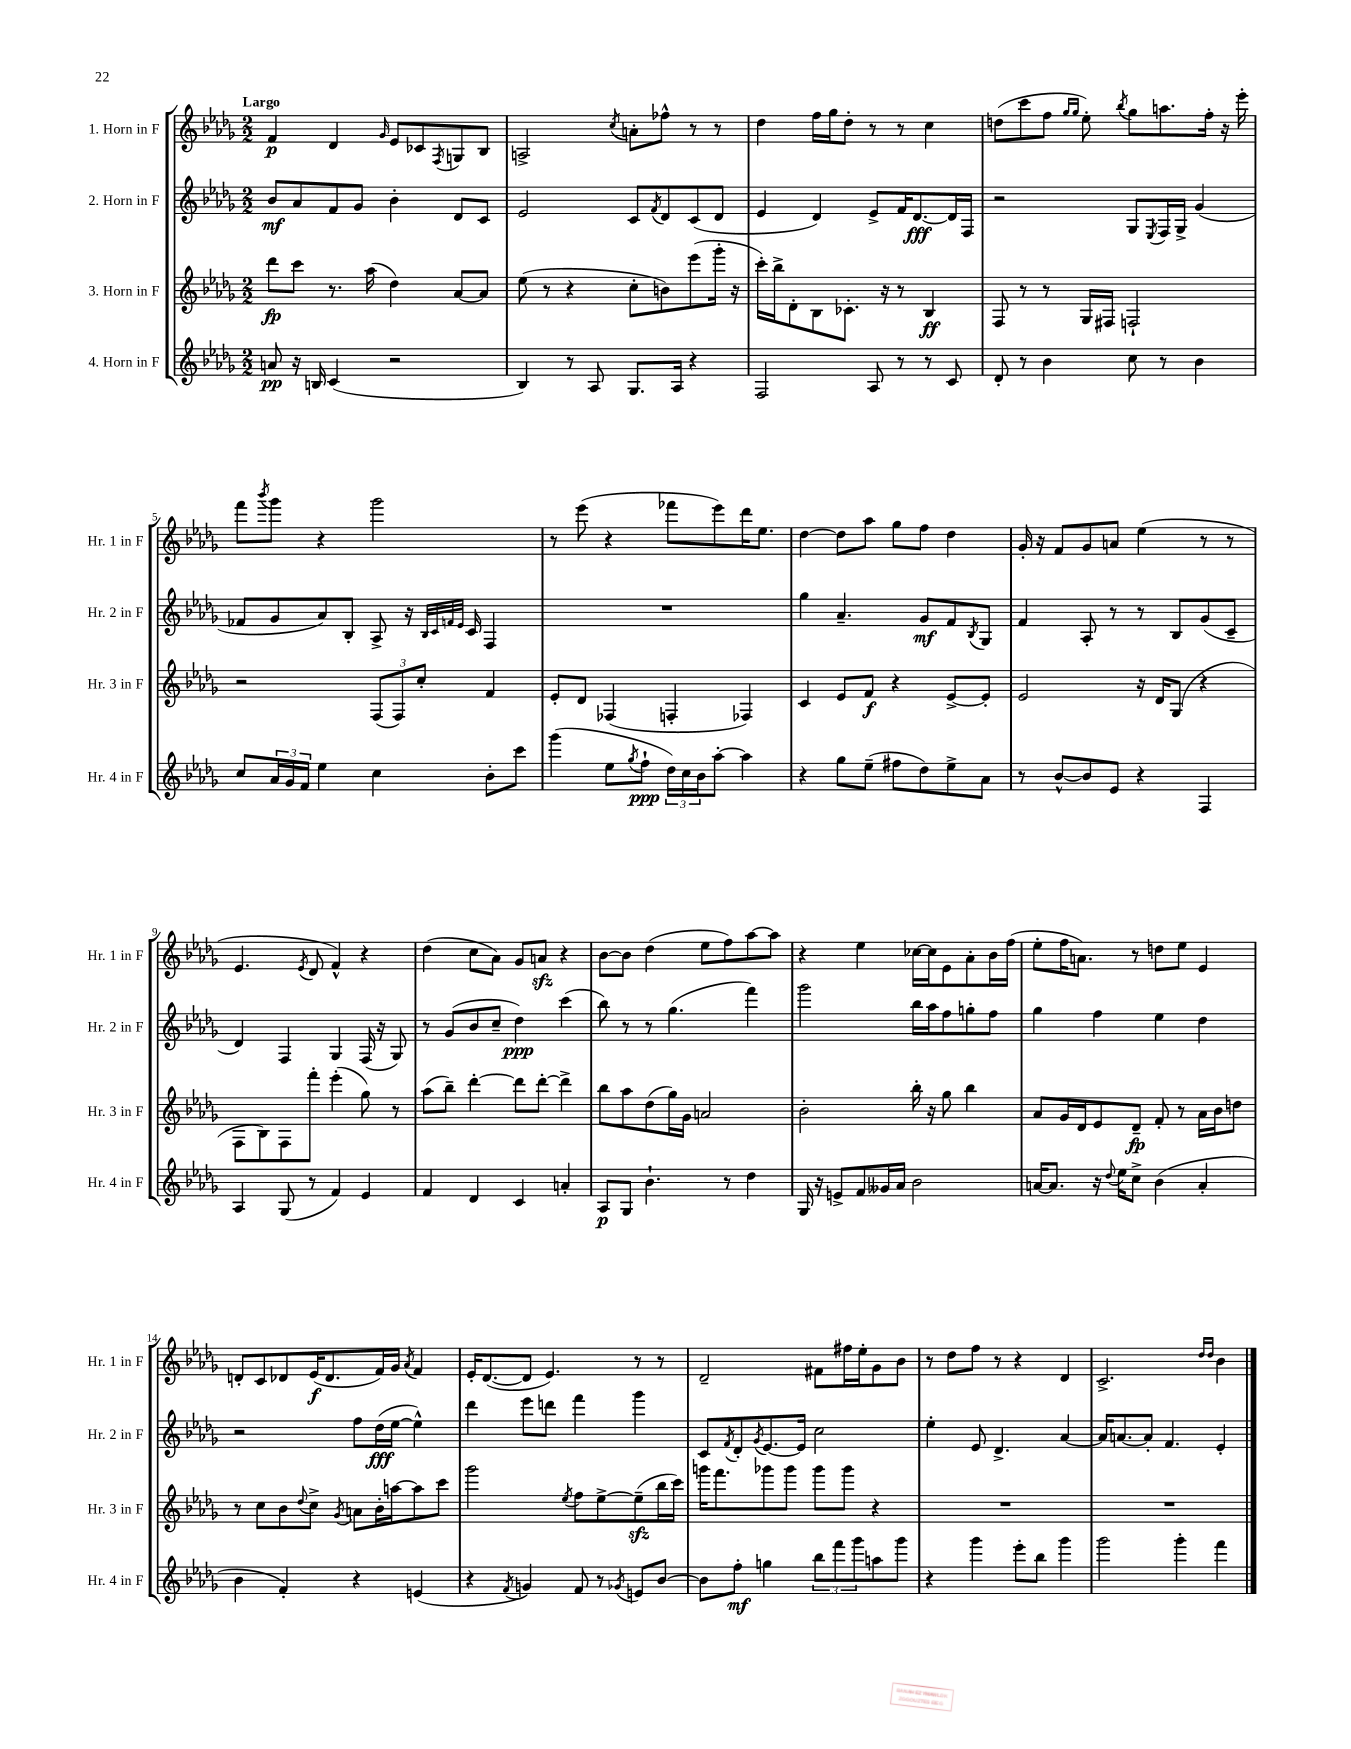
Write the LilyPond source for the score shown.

<<
\new StaffGroup <<
\new Staff = "s0" \with { instrumentName = "1. Horn in F" shortInstrumentName = "Hr. 1 in F" } {
    \clef treble \key des \major \numericTimeSignature \time 2/2 \tempo "Largo"
    f'4\p des'4 \grace { ges'16 } ees'8 ces'8 \acciaccatura { f8 } g8 bes8 |
    a2-> \acciaccatura { c''8 } a'8-. fes''8-^ r8 r8 |
    des''4 f''16 ges''16 des''8-. r8 r8 c''4 |
    d''8( c'''8 f''8 \grace { ges''16 ges''16 } ees''8-.) \acciaccatura { bes''8 } ges''8 a''8. f''16-. r16 ees'''16-. |
    f'''8 \acciaccatura { bes'''8 } ges'''8 r4 ges'''2 |
    r8 ees'''8( r4 fes'''8 ees'''8) des'''16 ees''8. |
    des''4~ des''8 aes''8 ges''8 f''8 des''4 |
    ges'16-. r16 f'8 ges'8 a'8 ees''4( r8 r8 |
    ees'4. \acciaccatura { ees'8 } des'8 f'4-^) r4 |
    des''4( c''8 aes'8) ges'8 a'8\sfz r4 |
    bes'8~ bes'8 des''4( ees''8 f''8) aes''8~ aes''8 |
    r4 ees''4 ces''16~ ces''16 ees'8 aes'8-. bes'16 f''16( |
    ees''8-. f''16 a'8.) r8 d''8 ees''8 ees'4 |
    d'8-. c'8 des'8 ees'16\f( des'8. f'16) ges'16 \acciaccatura { aes'8 } f'4 |
    ees'16-. des'8.~( des'8 ees'4.) r8 r8 |
    des'2-- fis'8 fis''16 ees''16-. ges'8 bes'8 |
    r8 des''8 f''8 r8 r4 des'4 |
    c'2.-> \grace { des''16 des''16 } bes'4 \bar "|." |
}
\new Staff = "s1" \with { instrumentName = "2. Horn in F" shortInstrumentName = "Hr. 2 in F" } {
    \clef treble \key des \major \numericTimeSignature \time 2/2
    bes'8\mf aes'8 f'8 ges'8 bes'4-. des'8 c'8 |
    ees'2 c'8 \acciaccatura { f'8 } des'8 c'8( des'8 |
    ees'4 des'4) ees'8-> f'16 des'8.~\fff des'16 f16 |
    r2 ges8 \acciaccatura { ees8 } f16 ges16-> ges'4( |
    fes'8 ges'8 aes'8) bes8-. aes8-> r16 \grace { bes32 c'32 f'32 ees'32 } c'16 f4 |
    R1 |
    ges''4 aes'4.-- ges'8\mf f'8 \acciaccatura { bes8 } ges8 |
    f'4 aes8-. r8 r8 bes8 ges'8( c'8-- |
    des'4) f4 ges4 f16( r16 ges8) |
    r8 ges'8( bes'8 c''8-- des''4\ppp) c'''4( |
    bes''8) r8 r8 ges''4.( f'''4) |
    ges'''2 bes''16 aes''16 f''8 g''8-. f''8 |
    ges''4 f''4 ees''4 des''4 |
    r2 f''8 des''16\fff( ees''16~ ees''4-^) |
    des'''4 ees'''8 d'''8 f'''4 ges'''4 |
    c'8 \acciaccatura { f'8 } des'8-. \acciaccatura { ges'8 } ees'8.~ ees'16 c''2 |
    ees''4-. ees'8 des'4.-> aes'4~ |
    aes'16 a'8.~ a'8-. f'4. ees'4-. \bar "|." |
}
\new Staff = "s2" \with { instrumentName = "3. Horn in F" shortInstrumentName = "Hr. 3 in F" } {
    \clef treble \key des \major \numericTimeSignature \time 2/2
    des'''8\fp c'''8 r8. aes''16( des''4) aes'8~ aes'8 |
    ees''8( r8 r4 c''8-. b'8) ees'''8( ges'''16-. r16 |
    c'''16-.) bes''16-> des'8-. bes8 ces'8.-. r16 r8 bes4\ff |
    f8 r8 r8 ges16 fis16 f2-! |
    r2 \tuplet 3/2 { f8( f8) c''8-. } f'4 |
    ees'8-. des'8 fes4( f4-. fes4) |
    c'4 ees'8 f'8\f r4 ees'8~-> ees'8-. |
    ees'2 r16 des'16 ges8( r4 |
    f8 bes8) f8 f'''8-. ees'''4-.( ges''8) r8 |
    aes''8( bes''8--) des'''4~-. des'''8 des'''8~-. des'''4-> |
    bes''8 aes''8 des''8( ges''16) ges'16 a'2 |
    bes'2-. bes''16-. r16 ges''8 bes''4 |
    aes'8 ges'16 des'16 ees'8 des'8--\fp f'8-. r8 aes'16 bes'16 d''8 |
    r8 c''8 bes'8 \appoggiatura { des''8 } c''8-> \acciaccatura { ges'8 } a'8 bes'16-. a''16~ a''8 c'''8 |
    ges'''2 \acciaccatura { ees''8 } f''8 ees''8~-> ees''8--\sfz( bes''16 c'''16) |
    g'''16 f'''8. ges'''8 ges'''8 ges'''8 ges'''8 r4 |
    R1 |
    R1 \bar "|." |
}
\new Staff = "s3" \with { instrumentName = "4. Horn in F" shortInstrumentName = "Hr. 4 in F" } {
    \clef treble \key des \major \numericTimeSignature \time 2/2
    a'8\pp r16 b16 c'4( r2 |
    bes4) r8 aes8 ges8. aes16 r4 |
    f2 aes8 r8 r8 c'8 |
    des'8-. r8 bes'4 c''8 r8 bes'4 |
    c''8 \tuplet 3/2 { aes'16 ges'16 f'16 } ees''4 c''4 bes'8-. c'''8 |
    ges'''4( ees''8 \acciaccatura { ges''8 } f''8-!\ppp \tuplet 3/2 { des''16) c''16 bes'16 } aes''8~-. aes''4 |
    r4 ges''8 ees''8--( fis''8 des''8) ees''8-> aes'8 |
    r8 bes'8~-^ bes'8 ees'8 r4 f4 |
    aes4 ges8( r8 f'4) ees'4 |
    f'4 des'4 c'4 a'4-. |
    aes8\p ges8 bes'4.-! r8 des''4 |
    ges16 r16 e'8-> f'8 geses'16 aes'16 bes'2 |
    a'16~ a'8. r16 \appoggiatura { des''8 } ees''16 c''8-> bes'4( a'4-. |
    bes'4 f'4-.) r4 e'4( |
    r4 \acciaccatura { f'8 } g'4) f'8 r8 \acciaccatura { ges'8 } e'8 bes'8~ |
    bes'8 f''8-.\mf g''4 \tuplet 3/2 { bes''8 f'''8 ges'''8 } a''8 ges'''8 |
    r4 ges'''4 ees'''8-. bes''8 ges'''4 |
    ges'''2 ges'''4-. f'''4 \bar "|." |
}
>>
>>
